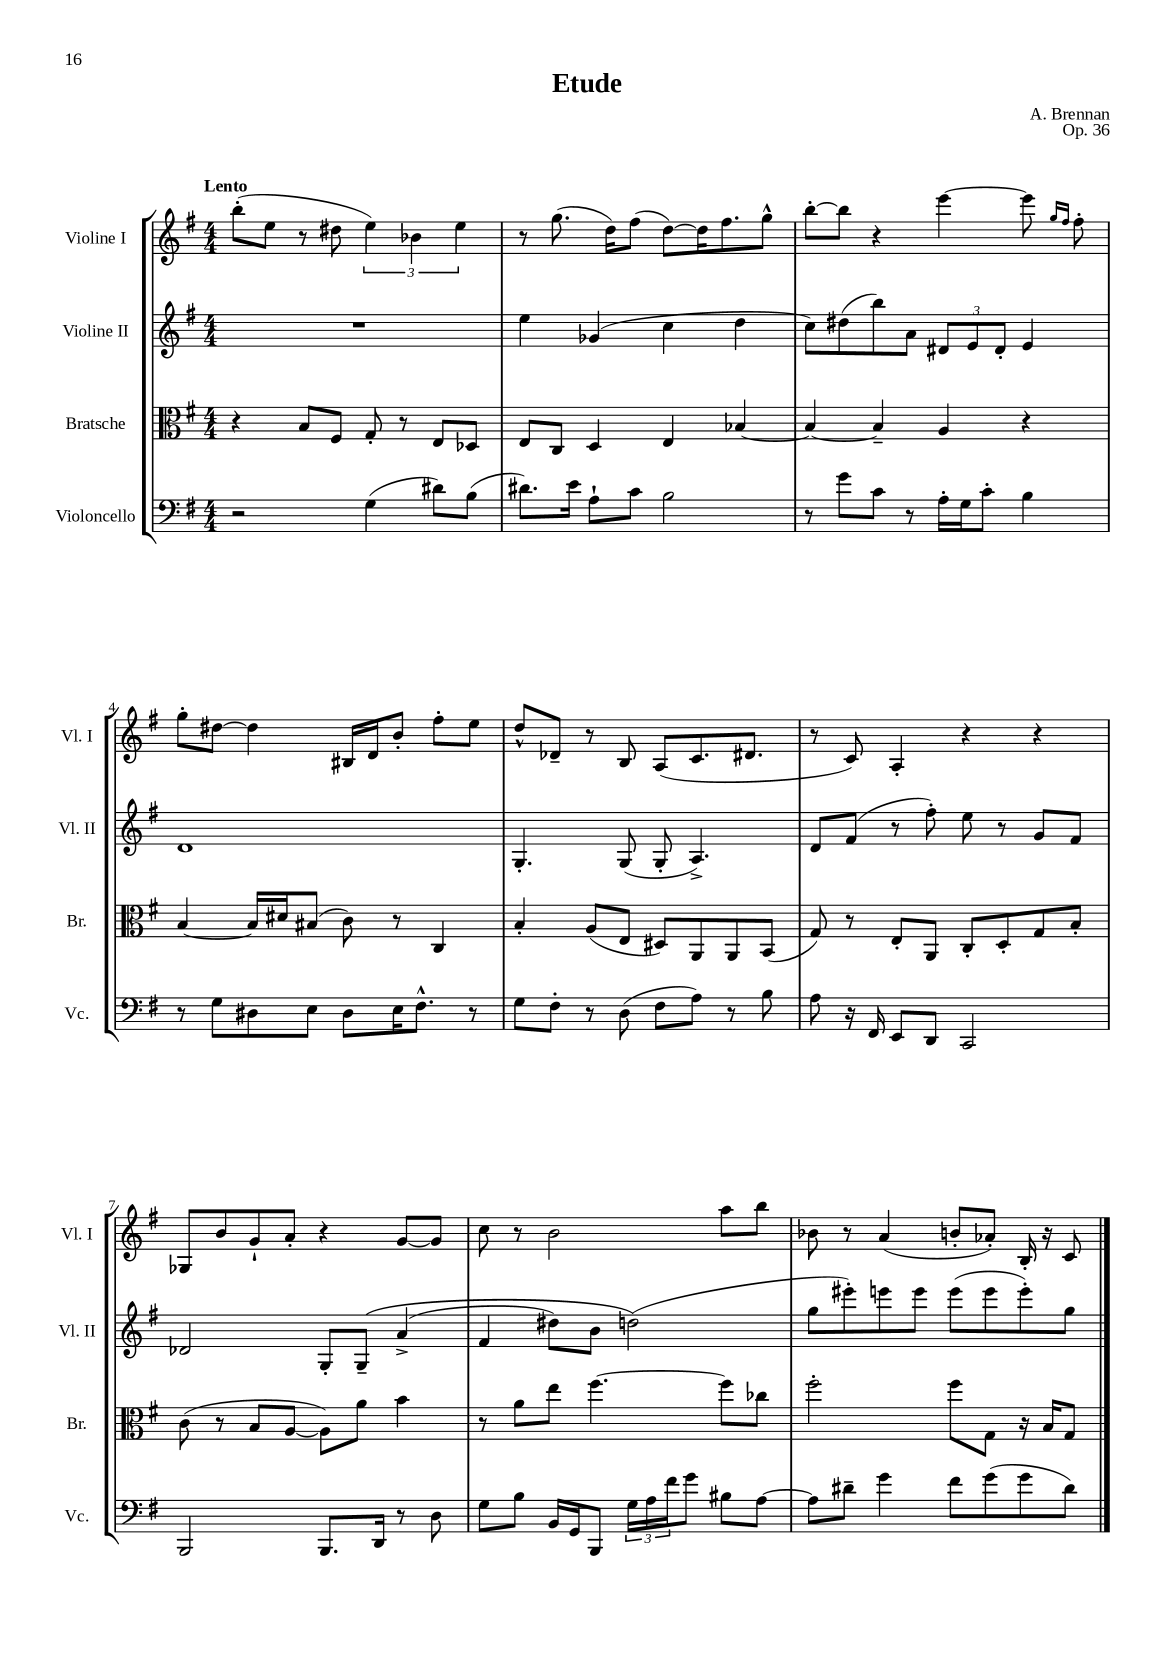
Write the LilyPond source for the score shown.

\header { title = "Etude" composer = "A. Brennan" opus = "Op. 36" }
<<
\new StaffGroup <<
\new Staff = "s0" \with { instrumentName = "Violine I" shortInstrumentName = "Vl. I" } {
    \clef treble \key g \major \numericTimeSignature \time 4/4 \tempo "Lento"
    b''8-.( e''8 r8 dis''8 \tuplet 3/2 { e''4) bes'4 e''4 } |
    r8 g''8.( d''16) fis''8( d''8~) d''16 fis''8. g''8-^ |
    b''8~-. b''8 r4 e'''4~ e'''8 \grace { g''16 fis''16 } fis''8-. |
    g''8-. dis''8~ dis''4 bis16 d'16 b'8-. fis''8-. e''8 |
    d''8-^ des'8-- r8 b8 a8( c'8. dis'8. |
    r8 c'8) a4-. r4 r4 |
    ges8 b'8 g'8-! a'8-. r4 g'8~ g'8 |
    c''8 r8 b'2 a''8 b''8 |
    bes'8 r8 a'4( b'8-. aes'8-.) b16-. r16 c'8 \bar "|." |
}
\new Staff = "s1" \with { instrumentName = "Violine II" shortInstrumentName = "Vl. II" } {
    \clef treble \key g \major \numericTimeSignature \time 4/4
    R1 |
    e''4 ges'4( c''4 d''4 |
    c''8) dis''8( b''8) a'8 \tuplet 3/2 { dis'8 e'8 dis'8-. } e'4 |
    d'1 |
    g4.-. g8( g8-. a4.->) |
    d'8 fis'8( r8 fis''8-.) e''8 r8 g'8 fis'8 |
    des'2 g8-. g8--\( a'4->( |
    fis'4 dis''8) b'8 d''2(\) |
    g''8 eis'''8-.) e'''8 e'''8 e'''8( e'''8 e'''8-.) g''8 \bar "|." |
}
\new Staff = "s2" \with { instrumentName = "Bratsche" shortInstrumentName = "Br." } {
    \clef alto \key g \major \numericTimeSignature \time 4/4
    r4 b8 fis8 g8-. r8 e8 des8 |
    e8 c8 d4 e4 bes4~ |
    bes4~ bes4-- a4 r4 |
    b4~ b16 dis'16 bis8( c'8) r8 c4 |
    b4-. a8( e8 dis8) a,8 a,8 b,8( |
    g8) r8 e8-. a,8 c8-. d8-. g8 b8-. |
    c'8( r8 b8 a8~ a8) a'8 b'4 |
    r8 a'8 e''8 fis''4.~ fis''8 ces''8 |
    fis''2-. fis''8 g8 r16 b16 g8 \bar "|." |
}
\new Staff = "s3" \with { instrumentName = "Violoncello" shortInstrumentName = "Vc." } {
    \clef bass \key g \major \numericTimeSignature \time 4/4
    r2 g4( dis'8) b8( |
    dis'8.) e'16 a8-! c'8 b2 |
    r8 g'8 c'8 r8 a16-. g16 c'8-. b4 |
    r8 g8 dis8 e8 dis8 e16 fis8.-^ r8 |
    g8 fis8-. r8 d8( fis8 a8) r8 b8 |
    a8 r16 fis,16 e,8 d,8 c,2 |
    b,,2 b,,8. d,16 r8 d8 |
    g8 b8 b,16 g,16 b,,8 \tuplet 3/2 { g16 a16 fis'16 } g'8 bis8 a8~ |
    a8 dis'8-- g'4 fis'8 g'8( g'8 dis'8) \bar "|." |
}
>>
>>
